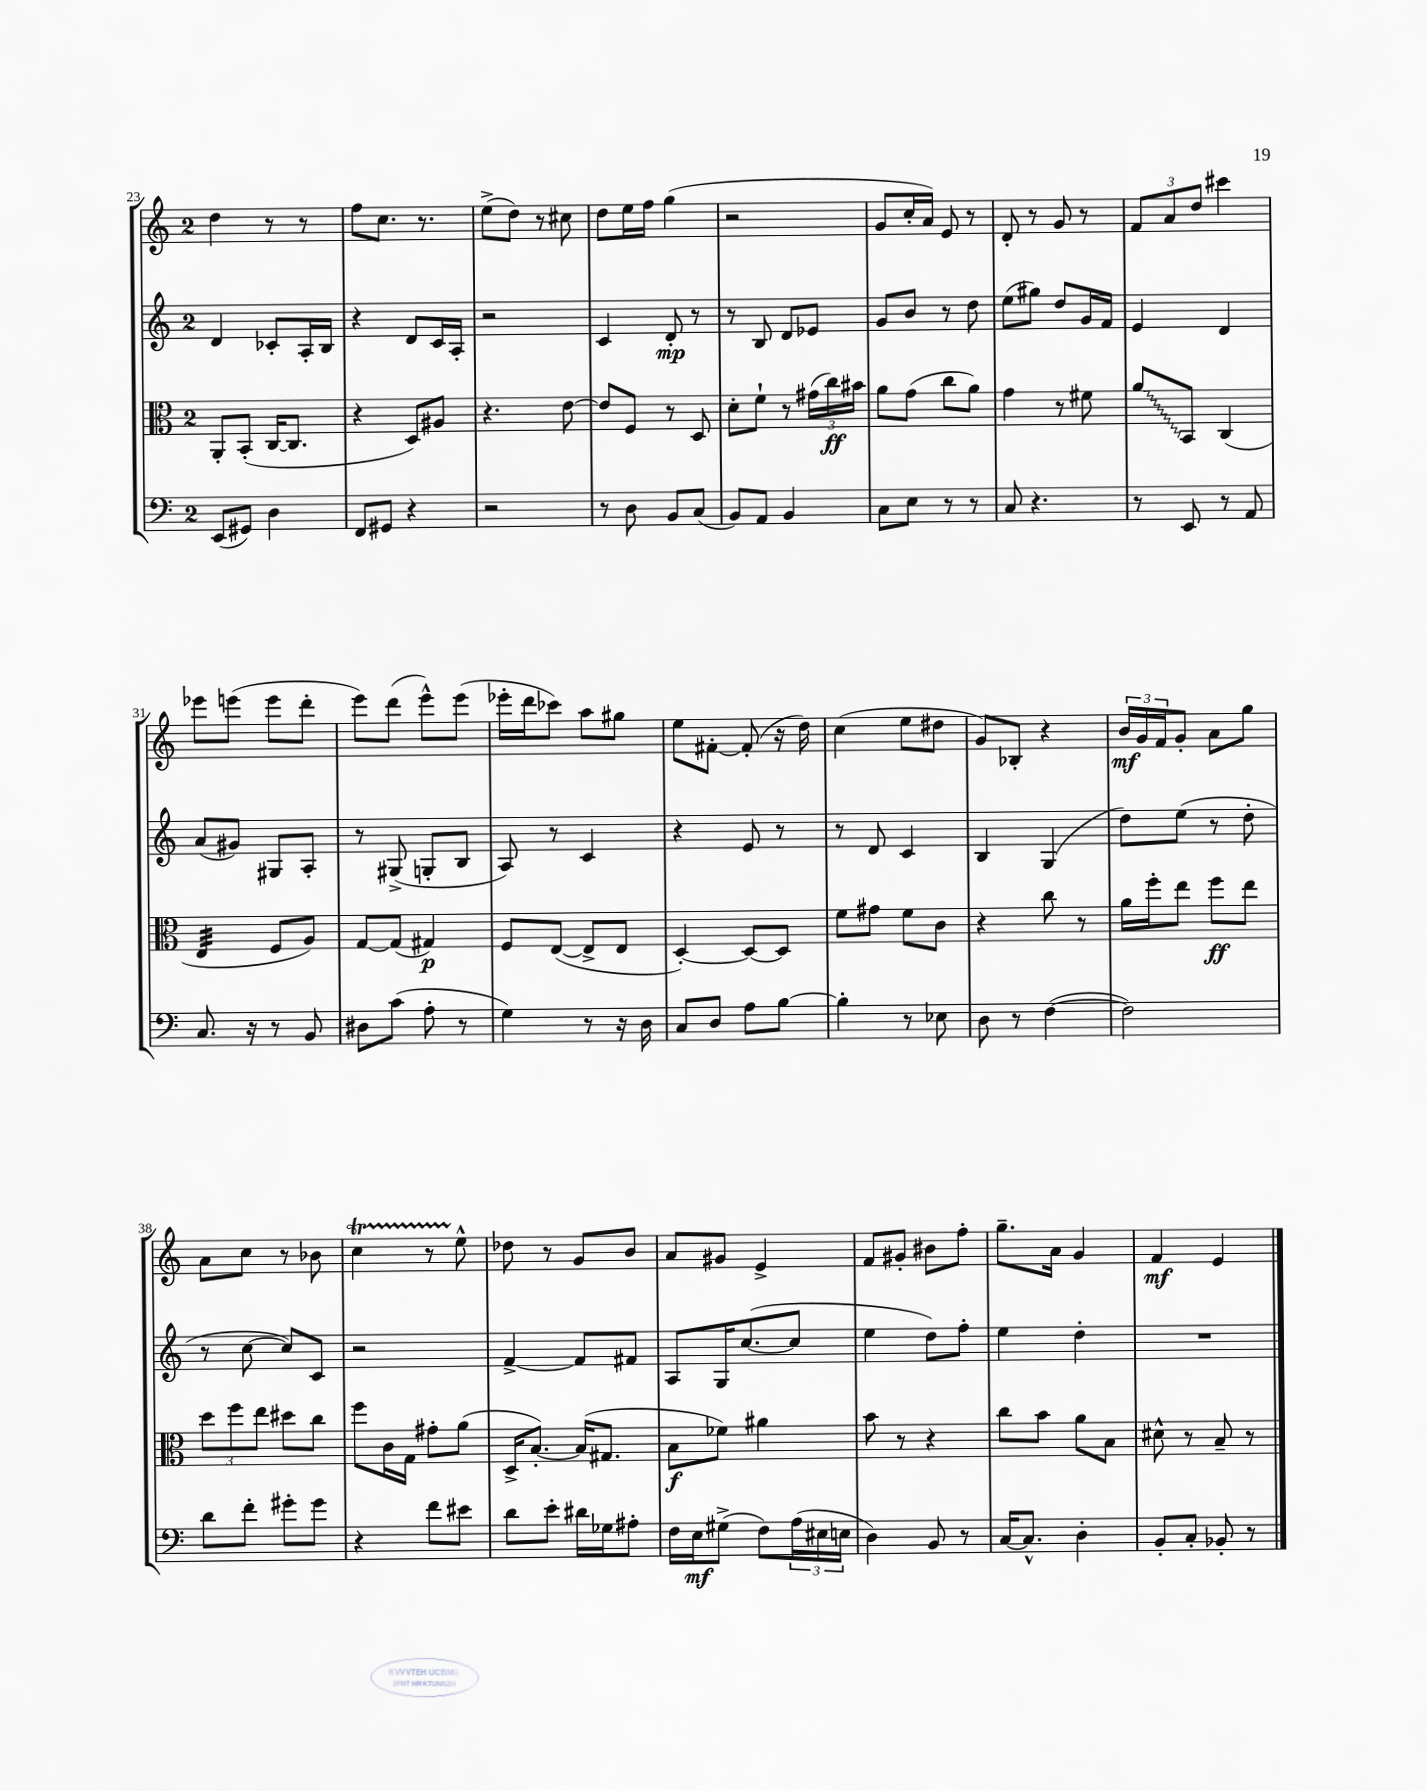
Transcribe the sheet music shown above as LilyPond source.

<<
\new StaffGroup <<
\new Staff = "s0" {
    \clef treble \key c \major \once \override Staff.TimeSignature.style = #'single-digit \time 2/4
    d''4 r8 r8 |
    f''8 c''8. r8. |
    e''8->( d''8) r8 cis''8 |
    d''8 e''16 f''16 g''4( |
    r2 |
    g'8 c''16-. a'16) e'8 r8 |
    d'8-. r8 g'8 r8 |
    \tuplet 3/2 { f'8 a'8 d''8 } cis'''4 |
    ees'''8 e'''8( e'''8 d'''8-. |
    e'''8) d'''8( e'''8-^) e'''8( |
    ees'''16-. d'''16 ces'''8) a''8 gis''8 |
    e''8 fis'8~-. fis'8-.( r16 d''16) |
    c''4( e''8 dis''8 |
    g'8) bes8-. r4 |
    \tuplet 3/2 { b'16\mf g'16 f'16 } g'8-. a'8 g''8 |
    a'8 c''8 r8 bes'8 |
    c''4\startTrillSpan r8 e''8-^\stopTrillSpan |
    des''8 r8 g'8 b'8 |
    a'8 gis'8 e'4-> |
    f'8 gis'8-. bis'8 f''8-. |
    g''8.-- a'16 g'4 |
    f'4\mf e'4 \bar "|." |
}
\new Staff = "s1" {
    \clef treble \key c \major \once \override Staff.TimeSignature.style = #'single-digit \time 2/4
    d'4 ces'8-. a16-. b16 |
    r4 d'8 c'16 a16-. |
    r2 |
    c'4 d'8-.\mp r8 |
    r8 b8 d'8 ees'8 |
    g'8 b'8 r8 d''8 |
    e''8( gis''8) d''8 g'16 f'16 |
    e'4 d'4 |
    a'8( gis'8) gis8 a8-. |
    r8 gis8->( g8-. b8 |
    a8) r8 c'4 |
    r4 e'8 r8 |
    r8 d'8 c'4 |
    b4 g4( |
    d''8) e''8( r8 d''8-. |
    r8 c''8~ c''8) c'8 |
    r2 |
    f'4~-> f'8 fis'8 |
    a8 g16 c''8.~( c''8 |
    e''4 d''8) f''8-. |
    e''4 d''4-. |
    R2 \bar "|." |
}
\new Staff = "s2" {
    \clef alto \key c \major \once \override Staff.TimeSignature.style = #'single-digit \time 2/4
    a,8-. b,8-.( c16~ c8. |
    r4 d8) ais8 |
    r4. e'8~ |
    e'8 f8 r8 d8 |
    d'8-. f'8-! r8 \tuplet 3/2 { gis'16( c''16\ff) bis'16 } |
    a'8 g'8( c''8 a'8) |
    g'4 r8 fis'8 |
    \once \override Glissando.style = #'zigzag a'8\glissando b,8 c4( |
    e4:32 f8 a8) |
    g8~ g8( gis4\p) |
    f8 e8~( e8-> e8 |
    d4~-.) d8~ d8 |
    f'8 gis'8 f'8 c'8 |
    r4 c''8 r8 |
    a'16 f''16-. e''8 f''8\ff e''8 |
    \tuplet 3/2 { d''8 f''8 e''8 } dis''8 c''8 |
    f''8 c'16 g16 gis'8-. a'8( |
    d16-> b8.~-.) b16( gis8. |
    b8\f fes'8) ais'4 |
    b'8 r8 r4 |
    c''8 b'8 a'8 b8 |
    dis'8-^ r8 b8-- r8 \bar "|." |
}
\new Staff = "s3" {
    \clef bass \key c \major \once \override Staff.TimeSignature.style = #'single-digit \time 2/4
    e,8( gis,8) d4 |
    f,8 gis,8 r4 |
    r2 |
    r8 d8 b,8 c8( |
    b,8) a,8 b,4 |
    c8 e8 r8 r8 |
    c8 r4. |
    r8 e,8 r8 a,8 |
    c8. r16 r8 b,8 |
    dis8 c'8( a8-. r8 |
    g4) r8 r16 d16 |
    c8 d8 a8 b8~ |
    b4-. r8 ees8 |
    d8 r8 f4~( |
    f2) |
    d'8 f'8-. gis'8-. gis'8 |
    r4 f'8 eis'8 |
    d'8 e'8-. dis'16 ges16 ais8-. |
    f16 e16\mf gis8->( f8) \tuplet 3/2 { a16( eis16 e16 } |
    d4) b,8 r8 |
    c16~ c8.-^ d4-. |
    b,8-. c8-. bes,8-. r8 \bar "|." |
}
>>
>>
\layout { \context { \Score currentBarNumber = #23 } }
